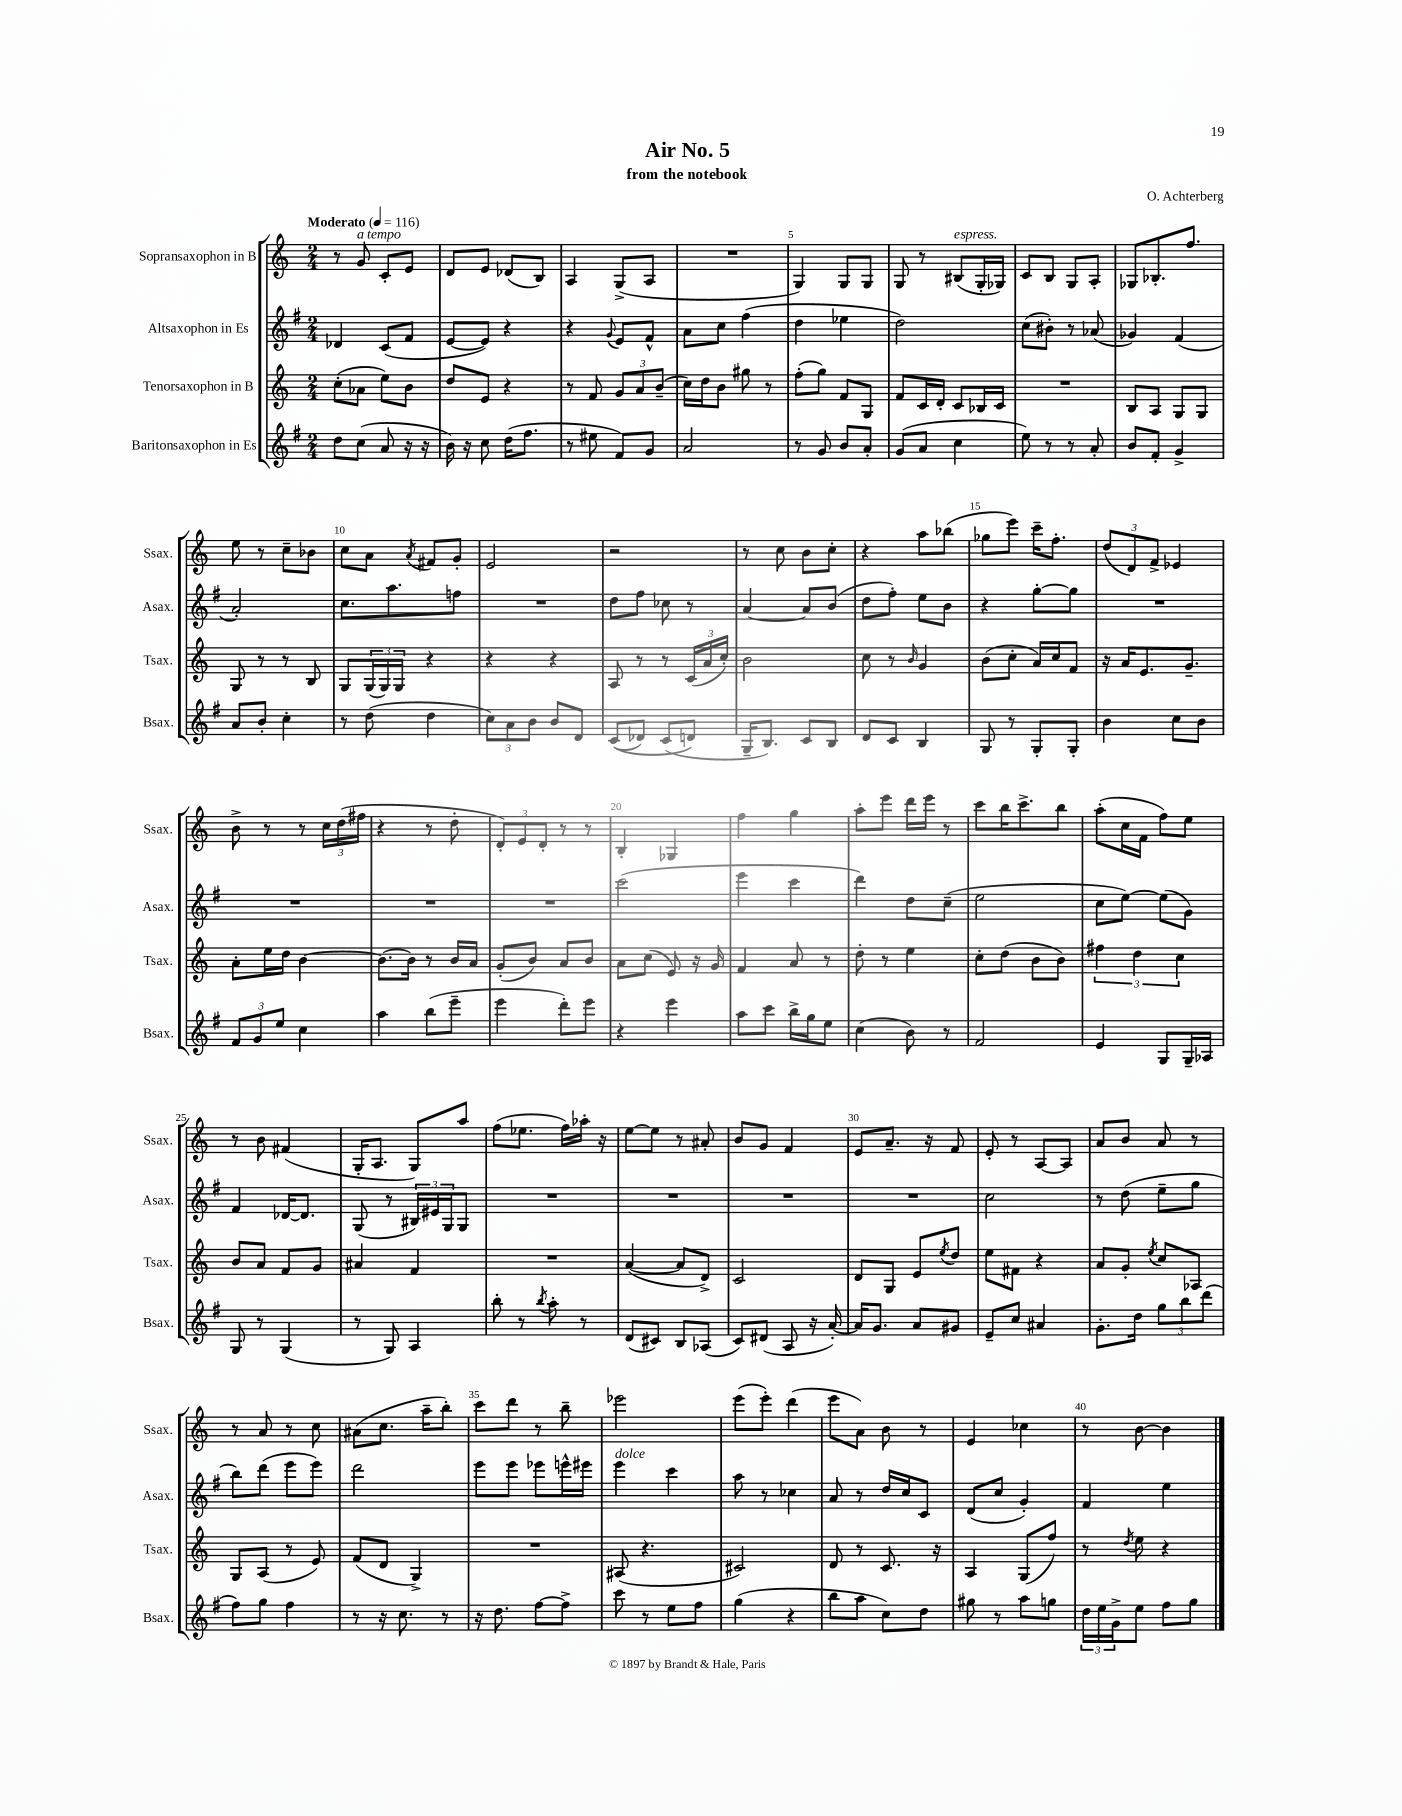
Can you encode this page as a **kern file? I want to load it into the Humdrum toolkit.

**kern	**kern	**kern	**kern
*part4	*part3	*part2	*part1
*staff4	*staff3	*staff2	*staff1
*I"Baritonsaxophon in Es	*I"Tenorsaxophon in B	*I"Altsaxophon in Es	*I"Sopransaxophon in B
*I'Bsax.	*I'Tsax.	*I'Asax.	*I'Ssax.
*clefG2	*clefG2	*clefG2	*clefG2
*k[f#]	*k[]	*k[f#]	*k[]
*M2/4	*M2/4	*M2/4	*M2/4
*MM116	*MM116	*MM116	*MM116
=1	=1	=1	=1
!	!	!	!LO:TX:a:B:t=Moderato
8dd\L	(8cc'\L	4d-X/	8r
!	!	!	!LO:TX:a:i:t=a tempo
(8cc\J	8a-X\J	.	8g/
8a/	8ee\L)	(8c/L	8c'/L
16r	8b\J	8f#/J	8e/J
16r	.	.	.
=2	=2	=2	=2
16b\)	8dd/L	[8e/L	8d/L
16r	.	.	.
8cc\	8e/J	8e/J])	8e/J
(16dd\KL	4r	4r	(8d-X/L
8.ff#\J	.	.	.
.	.	.	8B/J)
=3	=3	=3	=3
8r	8r	4r	4A/
8ee#X\	8f/	.	.
.	.	8qqg/	.
8f#/L)	12g/L	8e/L	(8G^/L
.	12a/	.	.
8g/J	.	8f#^^/J	8A/J
.	(12b~/J	.	.
=4	=4	=4	=4
2a/	16cc\LL)	8a\L	2r
.	16dd\J	.	.
.	8b\J	8cc\J	.
.	8gg#X\	(4ff#\	.
.	8r	.	.
=5	=5	=5	=5
8r	(8ff'\L	4dd\	4G/)
8g/	8gg\J)	.	.
8b/L	8f/L	4ee-X\	8G/L
8a'/J	8G/J	.	8G/J
=6	=6	=6	=6
(8g/L	8f/L	2dd\)	8G/
8a/J	16c/L	.	8r
.	16d'/JJ	.	.
!	!	!	!LO:TX:a:i:t=espress.
4cc\	8c/L	.	(8B#X/L
.	16B-X/L	.	16G'/L
.	16c/JJ	.	16G-X/JJ)
=7	=7	=7	=7
8ee\)	2r	(8cc\L	8c/L
8r	.	8b#X'\J)	8B/J
8r	.	8r	8G/L
8a'/	.	(8a-X/	8A'/J
=8	=8	=8	=8
8b/L	8B/L	4g-X/)	8G-X/L
8f#'/J	8A/J	.	8.B-X'/
4g^/	8G/L	(4f#/	.
.	.	.	8.ff/J
.	8G/J	.	.
!!LO:LB:g=z
=9	=9	=9	=9
8a/L	8G/	2a'/)	8ee\
8b'/J	8r	.	8r
4cc'\	8r	.	8cc~\L
.	8B/	.	8b-X\J
=10	=10	=10	=10
8r	8G/L	8.cc\L	8cc\L
(8dd\	(24G/L	.	8a\J
.	24G/)	.	.
.	.	8.aa\	.
.	24G/JJ	.	.
.	.	.	8qa/
4dd\	4r	.	8f#X/L
.	.	8ffn\J	8g'/J
=11	=11	=11	=11
12cc\L)	4r	2r	2e/
12a\	.	.	.
12b\J	.	.	.
8b/L	4r	.	.
8d/J	.	.	.
=12	=12	=12	=12
((8c/L	8A/	8dd\L	2r
8d-X/J)	8r	8ff#\J	.
(8c/L	8r	8cc-X\	.
8dn/J)	(24c/LL	8r	.
.	24a/	.	.
.	24cc'/JJ)	.	.
=13	=13	=13	=13
16G~/KL	2b\	[4a/	8r
8.B/J)	.	.	.
.	.	.	8cc\
8c/L	.	8a/L]	8b\L
8B/J	.	(8b/J	8cc'\J
=14	=14	=14	=14
8d/L	8cc\	8dd\L	4r
8c/J	8r	8ff#'\J)	.
.	16qqb/	.	.
4B/	4g/	8ee\L	8aa\L
.	.	8b\J	(8bb-X\J
=15	=15	=15	=15
8G/	(8b\L	4r	8gg-X\L
8r	8cc'\J	.	8eee\J)
8G'/L	16a/LL)	[8gg'\L	16ccc~\KL
.	16cc/J	.	8.ff'\J
8G'/J	8f/J	8gg\J]	.
=16	=16	=16	=16
4b\	16r	2r	(12dd/L
.	16a/KL	.	.
.	.	.	12d/)
.	8.e/	.	.
.	.	.	12f^/J
8cc\L	.	.	4e-X/
.	8.g~/J	.	.
8b\J	.	.	.
!!LO:LB:g=z
=17	=17	=17	=17
12f#/L	8a'\L	2r	8b^\
12g/	.	.	.
.	16ee\L	.	8r
12ee/J	.	.	.
.	16dd\JJ	.	.
4cc\	[4b\	.	8r
.	.	.	24cc\LL
.	.	.	(24dd\
.	.	.	24ff#X\JJ
=18	=18	=18	=18
4aa\	8.b\L_	2r	4r
.	16b\Jk]	.	.
(8bb\L	8r	.	8r
8eee~\J	16b/LL	.	8dd'\
.	16a/JJ	.	.
=19	=19	=19	=19
4eee\	(8g'/L	2r	12d'/L)
.	.	.	12e/
.	8b/J)	.	.
.	.	.	12d'/J
8ddd'\L)	8a/L	.	8r
8eee\J	8b/J	.	8r
=20	=20	=20	=20
4r	8a\L	(2ccc\	4B'/
.	(8cc\J	.	.
4eee\	8e/)	.	4G-X/
.	16r	.	.
.	16g/	.	.
=21	=21	=21	=21
8aa\L	4f/	4eee\	4ff\
8ccc\J	.	.	.
16bb^\LL	8a/	4ccc\	4gg\
16gg\J	.	.	.
8ee\J	8r	.	.
=22	=22	=22	=22
(4cc\	8dd'\	4ddd\)	8aa'\L
.	8r	.	8eee\J
8b\)	4ee\	8dd\L	16ddd\LL
.	.	.	16eee\JJ
8r	.	(8cc~\J	8r
=23	=23	=23	=23
2f#/	8cc'\L	2ee\	8ccc\L
.	(8dd\J	.	16bb\K
.	.	.	8.ccc^\
.	8b\L	.	.
.	8b\J)	.	8bb\J
=24	=24	=24	=24
4e/	6ff#X\	8cc\L	(8aa'\L
.	.	[8ee\J)	16cc\L
.	6dd\	.	.
.	.	.	16f\JJ
8G/L	.	(8ee\L]	8ff\L)
.	6cc\	.	.
16G~/L	.	8g\J)	8ee\J
16A-X/JJ	.	.	.
!!LO:LB:g=z
=25	=25	=25	=25
8G/	8b/L	4f#/	8r
8r	8a/J	.	8b\
(4G/	8f/L	[16d-X/KL	(4f#X/
.	.	8.d-/J]	.
.	8g/J	.	.
=26	=26	=26	=26
8r	4a#X/	(8G/	16G'/KL
.	.	.	8.A/J
8G/)	.	8r	.
4A/	4f/	24B#X/LL)	8G/L)
.	.	24e#X/	.
.	.	24G/J	.
.	.	8G/J	8aa/J
=27	=27	=27	=27
8bb'\	2r	2r	(8ff\L
8r	.	.	8.ee-X\J
8qbb/	.	.	.
8aa'\	.	.	.
.	.	.	16ff\LL)
8r	.	.	16aa-X'\JJ
.	.	.	16r
=28	=28	=28	=28
(8d/L	([4a/	2r	[8ee\L
8c#X/J)	.	.	8ee\J]
8B/L	8a/L]	.	8r
(8A-X/J	8d^/J)	.	8a#X'/
=29	=29	=29	=29
8c/L)	2c/	2r	8b/L
(8d#X/J	.	.	8g/J
8A/	.	.	4f/
16r	.	.	.
[16a'/)	.	.	.
=30	=30	=30	=30
16a/KL]	8d/L	2r	8e/L
8.g/J	.	.	.
.	8G/J	.	8.a~/J
8a/L	8e/L	.	.
.	.	.	16r
.	8qee/	.	.
8g#X/J	8dd/J	.	8f/
=31	=31	=31	=31
8e~/L	8ee\L	2cc\	8e'/
8cc/J	8f#X\J	.	8r
4a#X/	4r	.	[8A/L
.	.	.	8A/J]
=32	=32	=32	=32
8.g'\L	8a/L	8r	8a/L
.	8g'/J	(8dd\	8b/J
16dd\Jk	.	.	.
.	8qee/	.	.
12gg\L	8cc/L	8ee~\L	8a/
12bb\	.	.	.
.	8A-X/J	8gg\J	8r
(12ddd\J	.	.	.
!!LO:LB:g=z
=33	=33	=33	=33
8ff#\L)	8G/L	8bb\L)	8r
8gg\J	(8A/J	(8ddd\J	8a/
4ff#\	8r	8eee\L	8r
.	8e/)	8eee\J)	8cc\
=34	=34	=34	=34
8r	(8f/L	2ddd\	(8a#X\L
16r	8d/J	.	8.cc\J
8.cc\	.	.	.
.	4G^/)	.	.
.	.	.	16aa~\KL
8r	.	.	8bb'\J)
=35	=35	=35	=35
16r	2r	8eee\L	8ccc\L
8.dd\	.	.	.
.	.	8eee\J	8ddd\J
[8ff#\L	.	8eee-X\L	8r
8ff#^\J]	.	16eeen^^\L	8bb~\
.	.	16eee#X\JJ	.
=36	=36	=36	=36
!	!	!LO:TX:a:i:t=dolce	!
8ccc\	(8A#X/	4eee\	2eee-X\
8r	4.r	.	.
8ee\L	.	4ccc\	.
8ff#\J	.	.	.
=37	=37	=37	=37
(4gg\	2c#X/)	8aa\	(8eee\L
.	.	8r	8eee'\J)
4r	.	4cc-X\	(4ddd\
=38	=38	=38	=38
8bb\L	8d/	8a/	8eee\L
8aa\J	8r	8r	8a\J)
8cc\L)	8.c/	16dd/LL	8b\
.	.	16cc/J	.
8dd\J	.	8c/J	8r
.	16r	.	.
=39	=39	=39	=39
8gg#X\	4A/	(8d/L	4e/
8r	.	8cc/J	.
8aa\L	(8G/L	4g'/)	4cc-X\
8ggn\J	8ff/J)	.	.
=40	=40	=40	=40
24dd\LL	8r	4f#/	8r
24ee\	.	.	.
24g^\J	.	.	.
.	8qdd/	.	.
8ee\J	8ee\	.	[8b\
8ff#\L	4r	4ee\	4b\]
8gg\J	.	.	.
==	==	==	==
*-	*-	*-	*-
